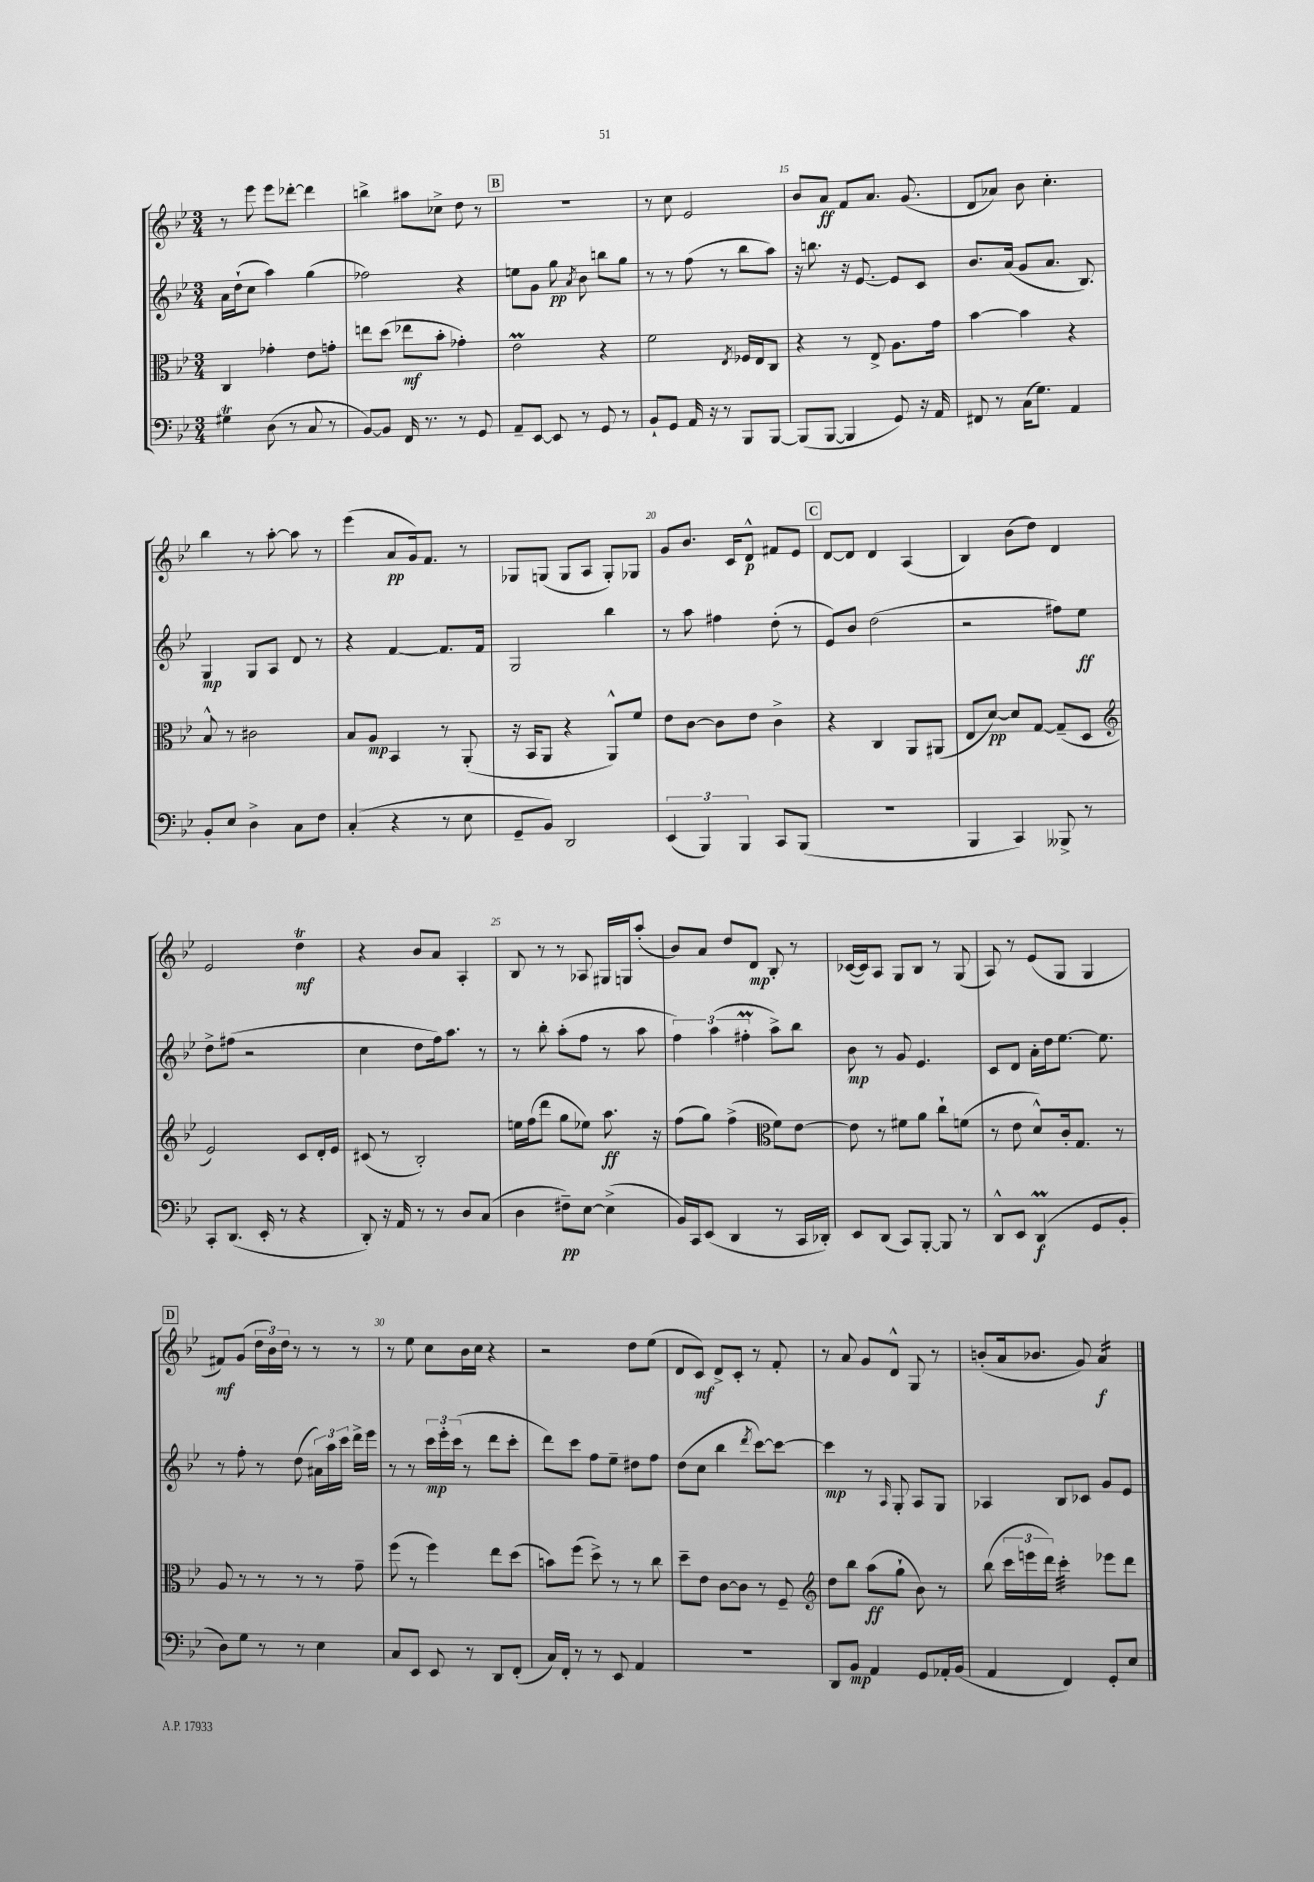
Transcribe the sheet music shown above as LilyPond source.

<<
\new StaffGroup <<
\new Staff = "s0" {
    \clef treble \key bes \major \numericTimeSignature \time 3/4
    \autoBeamOff r8 ees'''8 ees'''8[ des'''8]~-. des'''4 |
    b''4-> ais''8[ ces''8]-> d''8 r8 |
    \mark \markup { \box "B" } R2. |
    r8 c''8 ees'2 |
    bes'8[ a'8]\ff f'8[ a'8.] g'8.( |
    d'8[ aes'8]) bes'8 c''4.-. |
    bes''4 r8 a''8~-. a''8 r8 |
    ees'''4( a'8[\pp g'16) f'8.] r8 |
    ges8[ g8]( g8[ a8] g8[-.) ges8] |
    g'8[ bes'8.] c'16[ d'8]-^\p fis'8[ ees'8] |
    \mark \markup { \box "C" } d'8[~ d'8] d'4 a4( |
    bes4) bes'8[( d''8]) d'4 |
    ees'2 d''4\trill\mf |
    r4 bes'8[ a'8] a4-. |
    bes8 r8 r8 aes8 gis16[ g16 a''8]-.( |
    bes'8[) a'8] d''8[ d'8]\mp bes8-. r8 |
    ces'16[~( ces'16) a8] g8[ bes8] r8 g8( |
    a8) r8 ees'8[( g8] g4 |
    \mark \markup { \box "D" } fis'8[\mf) g'8]( \tuplet 3/2 { d''16[ bes'16) d''16] } r8 r8 r8 |
    r8 ees''8 c''8[ bes'16 c''16] r4 |
    r2 d''8[ ees''8]( |
    d'8[ c'8]\mf) d'8[-> c'8]-. r8 f'8-. |
    r8 a'8 g'8[ d'8]-^ g8 r8 |
    b'8[-.( a'16 bes'8.] g'8) a'4:16\f \bar "|." |
}
\new Staff = "s1" {
    \clef treble \key bes \major \numericTimeSignature \time 3/4
    \autoBeamOff a'16[ d''16-!( c''8] a''4) g''4( |
    fes''2) r4 |
    \mark \markup { \box "B" } e''8[ g'8] g''8\pp \acciaccatura { a'8 } bes'8 b''8[ g''8] |
    r8 r8 f''8( r8 bes''8[ a''8]) |
    r16 b''8. r16 ees'8.~ ees'8[ c'8] |
    bes'8.[ a'16]( g'8[ a'8.] bes8.) |
    g4\mp g8[ a8] d'8 r8 |
    r4 f'4~ f'8.[ f'16] |
    g2 bes''4 |
    r8 a''8 fis''4 d''8-.( r8 |
    \mark \markup { \box "C" } ees'8[) bes'8] d''2( |
    r2 fis''8[) ees''8]\ff |
    d''8[-> fis''8]( r2 |
    c''4 d''8[ f''16) a''8.] r8 |
    r8 bes''8-. a''8[-.( f''8] r8 a''8 |
    \tuplet 3/2 { f''4) a''4( fis''4-.\prall } a''8[->) bes''8] |
    bes'8\mp r8 g'8 ees'4. |
    c'8[ d'8] a'16[-. d''16 ees''8.]~ ees''8. |
    \mark \markup { \box "D" } r8 f''8-. r8 d''8( \tuplet 3/2 { ais'16[) a''16 c'''16] } d'''16[-> ees'''16] |
    r8 r8 \tuplet 3/2 { c'''16[\mp ees'''16-. c'''16]( } r8 d'''8[ c'''8]-. |
    d'''8[) c'''8] f''8[ ees''8]-- dis''8[ f''8] |
    d''8[( c''8] bes''4 \acciaccatura { d'''8 } c'''8[~) c'''8]~ |
    c'''4\mp r8 \grace { a16 } g8-. a8[ g8] |
    aes4 bes8[ ces'8] g'8[ ees'8] \bar "|." |
}
\new Staff = "s2" {
    \clef alto \key bes \major \numericTimeSignature \time 3/4
    \autoBeamOff c4 ges'4-. ees'8[ g'8]-. |
    e''8[ d''8]( ees''8[\mf bes'8]-. ges'4-.) |
    \mark \markup { \box "B" } ees'2\prall r4 |
    f'2 \acciaccatura { ees8 } fes16[ ees16 c8] |
    r4 r8 ees8-> a8.[ g'16] |
    bes'4~ bes'4 r4 |
    bes8-^ r8 cis'2 |
    bes8[ a8]\mp bes,4 r8 a,8-.( |
    r16 bes,16[ a,8] r4 a,8[-^) f'8] |
    ees'8[ c'8]~ c'8[ ees'8] c'4-> |
    \mark \markup { \box "C" } r4 c4 a,8[ ais,8]( |
    ees8[ d'8]~\pp) d'8[ g8]~ g8[--( d8] |
    \clef treble ees'2) c'8[ d'16-. ees'16] |
    cis'8( r8 bes2-.) |
    e''16[ f''16( d'''8] g''8[ ees''8]) a''8.\ff r16 |
    f''8[( g''8]) f''4->( \clef alto f'8[) ees'8]~ |
    ees'8 r8 fis'8[ a'8] c''8[-! f'8]( |
    r8 ees'8 d'8[-^) c'16-. g8.] r8 |
    \mark \markup { \box "D" } a8 r8 r8 r8 r8 g'8-- |
    f''8( r8 f''4) ees''8[ d''8]( |
    b'8[) f''8]( d''8->) r8 r8 c''8 |
    d''8[-- ees'8] c'8[~ c'8] r8 f8-- |
    \clef treble d''8[ bes''8] a''8[\ff( g''8]-! bes'8) r8 |
    bes''8( \tuplet 3/2 { c'''16[ e'''16 d'''16]) } c'''4:32-. ees'''8[ d'''8] \bar "|." |
}
\new Staff = "s3" {
    \clef bass \key bes \major \numericTimeSignature \time 3/4
    \autoBeamOff gis4\trill d8( r8 c8 r8 |
    bes,8[~) bes,8] f,16 r8. r8 g,8 |
    \mark \markup { \box "B" } a,8[-- ees,8]~ ees,8 r8 g,8 r8 |
    bes,8[-! g,8] a,16 r16 r8 bes,,8[ bes,,8]~ |
    bes,,8[( bes,,8]~ bes,,4 g,8) r16 a,16 |
    fis,8 r8 c16[( g8.]) a,4 |
    bes,8[-. ees8] d4-> c8[ f8] |
    c4-.( r4 r8 ees8 |
    g,8[-- bes,8]) d,2 |
    \tuplet 3/2 { ees,4( bes,,4) bes,,4 } c,8[ bes,,8]( |
    \mark \markup { \box "C" } R2. |
    bes,,4 c,4) beses,,8-> r8 |
    c,8[-. d,8.]( ees,16-. r8 r4 |
    d,8-.) r16 a,16 r8 r8 d8[ c8]( |
    d4 fis8[--\pp) ees8]~ ees4->( |
    bes,16[) c,16 ees,8]( d,4 r8 c,16[ des,16]-.) |
    ees,8[ d,8]( c,8[) bes,,8]~-. bes,,8 r8 |
    d,8[-^ ees,8] d,4\prall\f( g,8[ bes,8]-. |
    \mark \markup { \box "D" } d8[) g8] r8 r8 ees4 |
    c8[ ees,8] ees,8 r8 d,8[ f,8]-.( |
    c16[) f,16]-. r8 r8 ees,8 a,4 |
    R2. |
    d,8[ bes,8]\mp a,4 g,8[ aes,16-. bes,16]( |
    a,4 f,4) g,8[-. ees8] \bar "|." |
}
>>
>>
\layout { \context { \Score currentBarNumber = #11 \override BarNumber.break-visibility = ##(#f #t #t) barNumberVisibility = #(every-nth-bar-number-visible 5) } }
